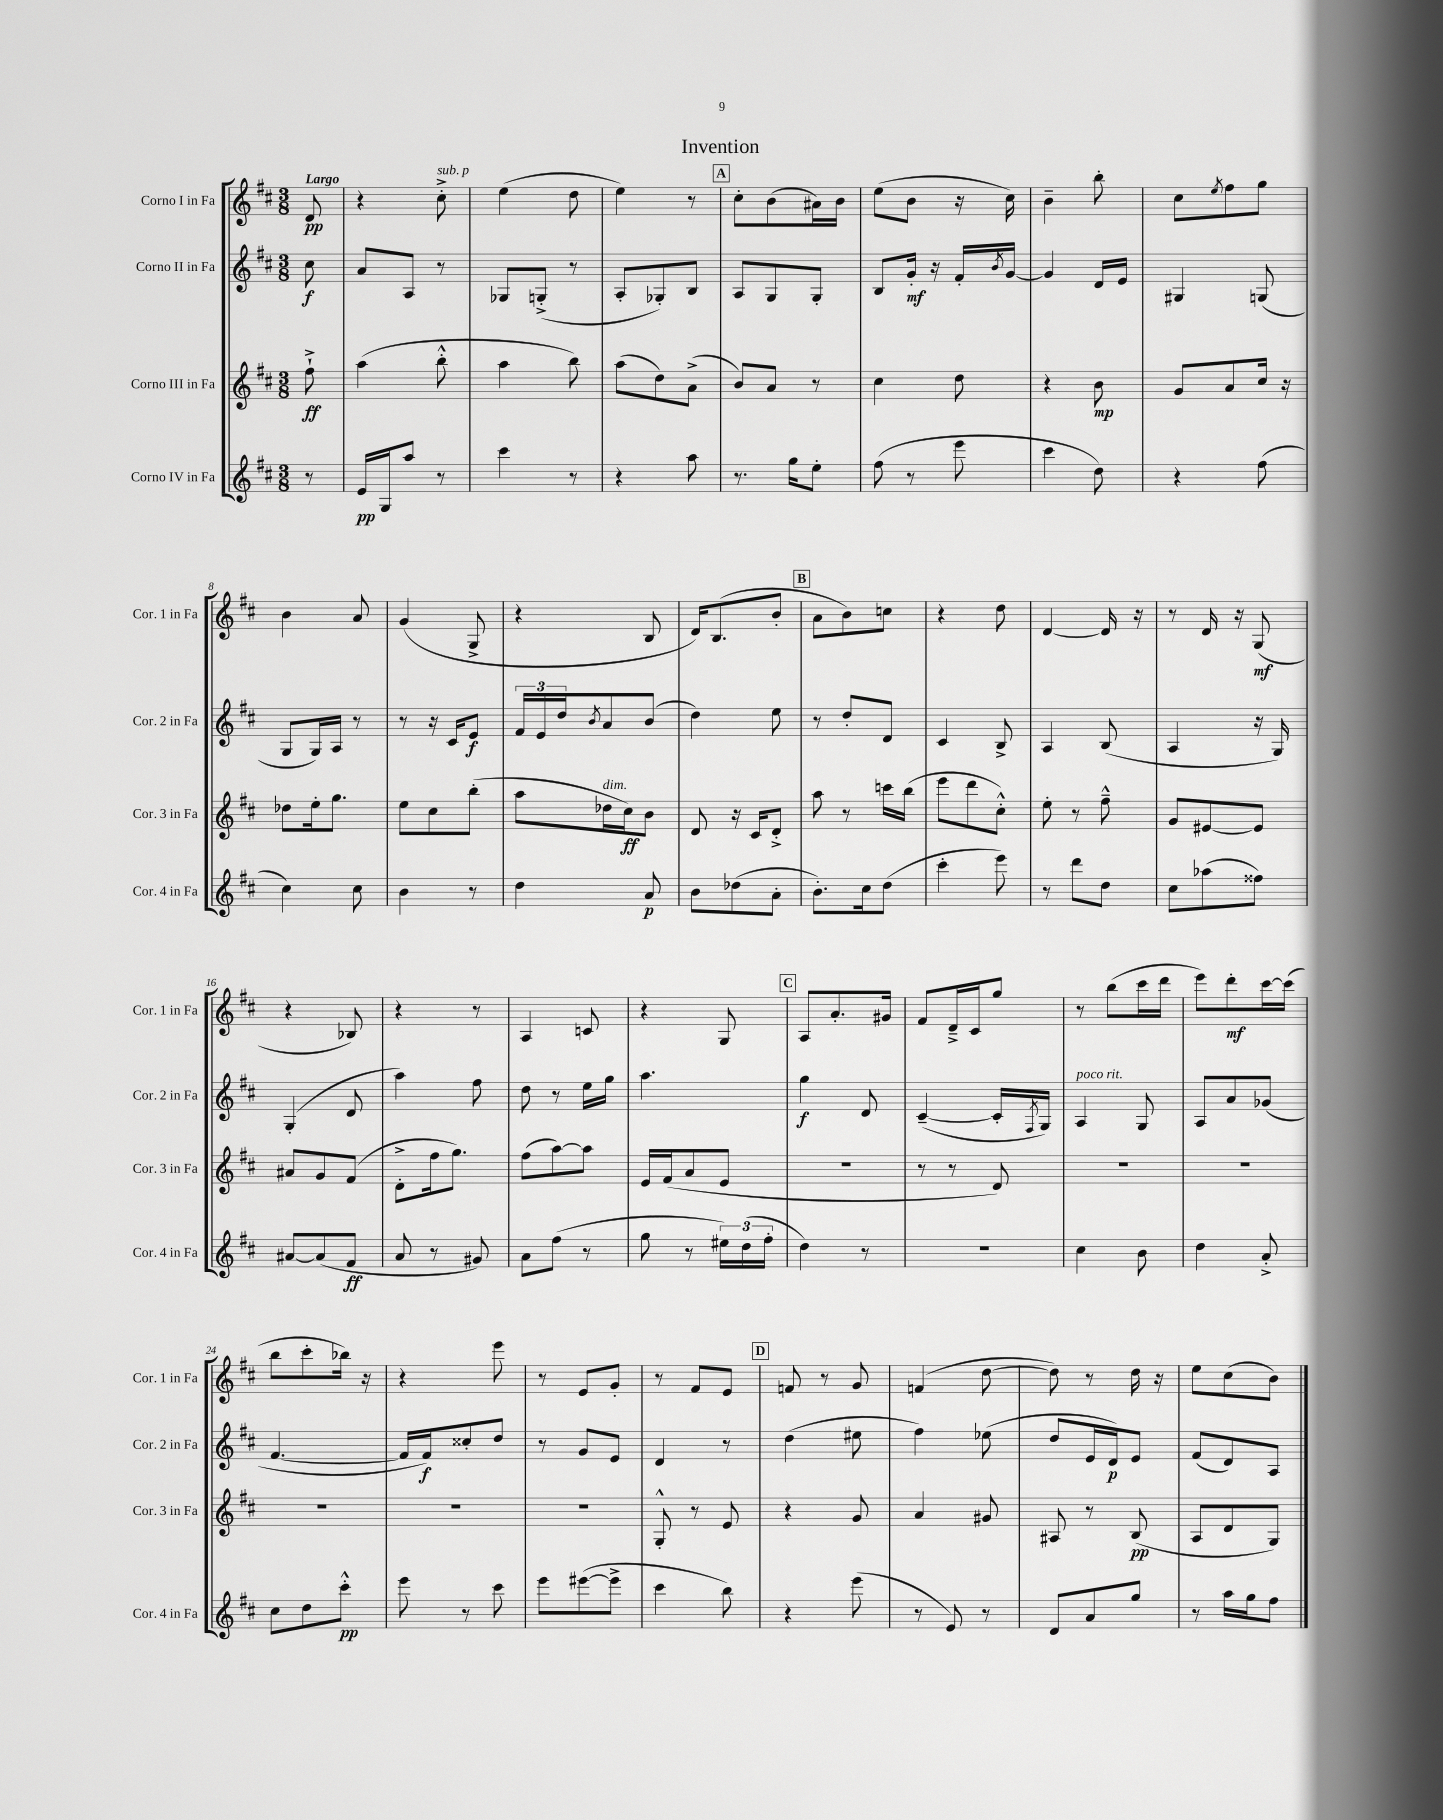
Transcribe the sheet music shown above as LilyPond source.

\header { title = "Invention" }
<<
\new StaffGroup <<
\new Staff = "s0" \with { instrumentName = "Corno I in Fa" shortInstrumentName = "Cor. 1 in Fa" } {
    \clef treble \key d \major \numericTimeSignature \time 3/8 \partial 8 \tempo "Largo"
    d'8\pp |
    r4 cis''8-.->^\markup { \italic "sub. p" } |
    e''4( d''8 |
    e''4) r8 |
    \mark \markup { \box "A" } cis''8-. b'8( ais'16) b'16 |
    e''8( b'8 r16 cis''16) |
    b'4-- b''8-. |
    cis''8 \acciaccatura { e''8 } fis''8 g''8 |
    b'4 a'8 |
    g'4( g8-> |
    r4 b8 |
    d'16) b8.( b'8-. |
    \mark \markup { \box "B" } a'8 b'8) c''8 |
    r4 d''8 |
    d'4~ d'16 r16 |
    r8 d'16 r16 g8\mf( |
    r4 bes8) |
    r4 r8 |
    a4 c'8 |
    r4 g8 |
    \mark \markup { \box "C" } a8 a'8.-. gis'16 |
    fis'8 d'16---> cis'16 g''8 |
    r8 b''8( cis'''16 d'''16 |
    e'''8) d'''8-.\mf cis'''16~ cis'''16( |
    b''8 cis'''8-. bes''16) r16 |
    r4 e'''8 |
    r8 e'8 g'8-. |
    r8 fis'8 e'8 |
    \mark \markup { \box "D" } f'8 r8 g'8 |
    f'4( d''8~ |
    d''8) r8 d''16 r16 |
    e''8 cis''8( b'8) \bar "|." |
}
\new Staff = "s1" \with { instrumentName = "Corno II in Fa" shortInstrumentName = "Cor. 2 in Fa" } {
    \clef treble \key d \major \numericTimeSignature \time 3/8 \partial 8
    cis''8\f |
    a'8 a8 r8 |
    ges8 g8-.->( r8 |
    a8-. ges8-.) b8 |
    \mark \markup { \box "A" } a8 g8 g8-. |
    b8 g'16-.\mf r16 fis'16-. \acciaccatura { b'8 } g'16~ |
    g'4 d'16 e'16 |
    gis4 g8( |
    g8 g16) a16 r8 |
    r8 r16 cis'16 e'8\f |
    \tuplet 3/2 { fis'16 e'16 d''16 } \acciaccatura { b'8 } a'8 b'8( |
    d''4) e''8 |
    \mark \markup { \box "B" } r8 d''8-. d'8 |
    cis'4 b8-> |
    a4 b8( |
    a4 r16 g16) |
    g4-.( d'8 |
    a''4) fis''8 |
    d''8 r8 e''16 g''16 |
    a''4. |
    \mark \markup { \box "C" } g''4\f d'8 |
    cis'4~--( cis'16-. \acciaccatura { fis8 } g16) |
    a4^\markup { \italic "poco rit." } g8 |
    a8 a'8 ges'8( |
    fis'4.~ |
    fis'16 fis'16\f) cisis''8-. d''8 |
    r8 g'8 e'8 |
    d'4 r8 |
    \mark \markup { \box "D" } d''4( eis''8 |
    fis''4) ees''8( |
    d''8 e'16 d'16\p) e'8 |
    fis'8( d'8) a8 \bar "|." |
}
\new Staff = "s2" \with { instrumentName = "Corno III in Fa" shortInstrumentName = "Cor. 3 in Fa" } {
    \clef treble \key d \major \numericTimeSignature \time 3/8 \partial 8
    fis''8-!->\ff |
    a''4( b''8-.-^ |
    a''4 b''8) |
    a''8( d''8) a'8->( |
    \mark \markup { \box "A" } b'8) a'8 r8 |
    cis''4 d''8 |
    r4 b'8\mp |
    g'8 a'8 cis''16 r16 |
    des''8 e''16-. g''8. |
    e''8 cis''8 b''8-.( |
    a''8 des''16^\markup { \italic "dim." } cis''16\ff) b'8 |
    d'8 r16 cis'16 d'8-.-> |
    \mark \markup { \box "B" } a''8 r8 c'''16 b''16( |
    e'''8 d'''8 cis''8-.-^) |
    e''8-. r8 fis''8---^ |
    g'8 eis'8~ eis'8 |
    ais'8 g'8 fis'8( |
    d'8-.-> fis''16 g''8.) |
    fis''8( a''8~) a''8 |
    e'16 fis'16( a'8 e'8 |
    \mark \markup { \box "C" } R4. |
    r8 r8 d'8) |
    R4. |
    R4. |
    R4. |
    R4. |
    R4. |
    g8-.-^ r8 e'8 |
    \mark \markup { \box "D" } r4 g'8 |
    a'4 gis'8 |
    ais8 r8 b8\pp( |
    a8 d'8 g8) \bar "|." |
}
\new Staff = "s3" \with { instrumentName = "Corno IV in Fa" shortInstrumentName = "Cor. 4 in Fa" } {
    \clef treble \key d \major \numericTimeSignature \time 3/8 \partial 8
    r8 |
    e'16\pp g16 a''8 r8 |
    cis'''4 r8 |
    r4 a''8 |
    \mark \markup { \box "A" } r8. g''16 e''8-. |
    fis''8( r8 e'''8 |
    cis'''4 d''8) |
    r4 fis''8( |
    cis''4) cis''8 |
    b'4 r8 |
    d''4 a'8\p |
    b'8 des''8( a'8-. |
    \mark \markup { \box "B" } b'8.-.) cis''16 d''8( |
    cis'''4-. e'''8) |
    r8 d'''8 d''8 |
    cis''8 aes''8( fisis''8) |
    ais'8~ ais'8( fis'8\ff |
    a'8 r8 gis'8) |
    a'8 fis''8( r8 |
    g''8 r8 \tuplet 3/2 { eis''16) d''16( fis''16-. } |
    \mark \markup { \box "C" } d''4) r8 |
    r4. |
    cis''4 b'8 |
    d''4 a'8-.-> |
    cis''8 d''8 cis'''8-.-^\pp |
    e'''8 r8 cis'''8 |
    e'''8 eis'''8~( eis'''8-> |
    cis'''4 b''8) |
    \mark \markup { \box "D" } r4 e'''8( |
    r8 e'8) r8 |
    d'8 a'8 g''8 |
    r8 a''16 g''16 fis''8 \bar "|." |
}
>>
>>
